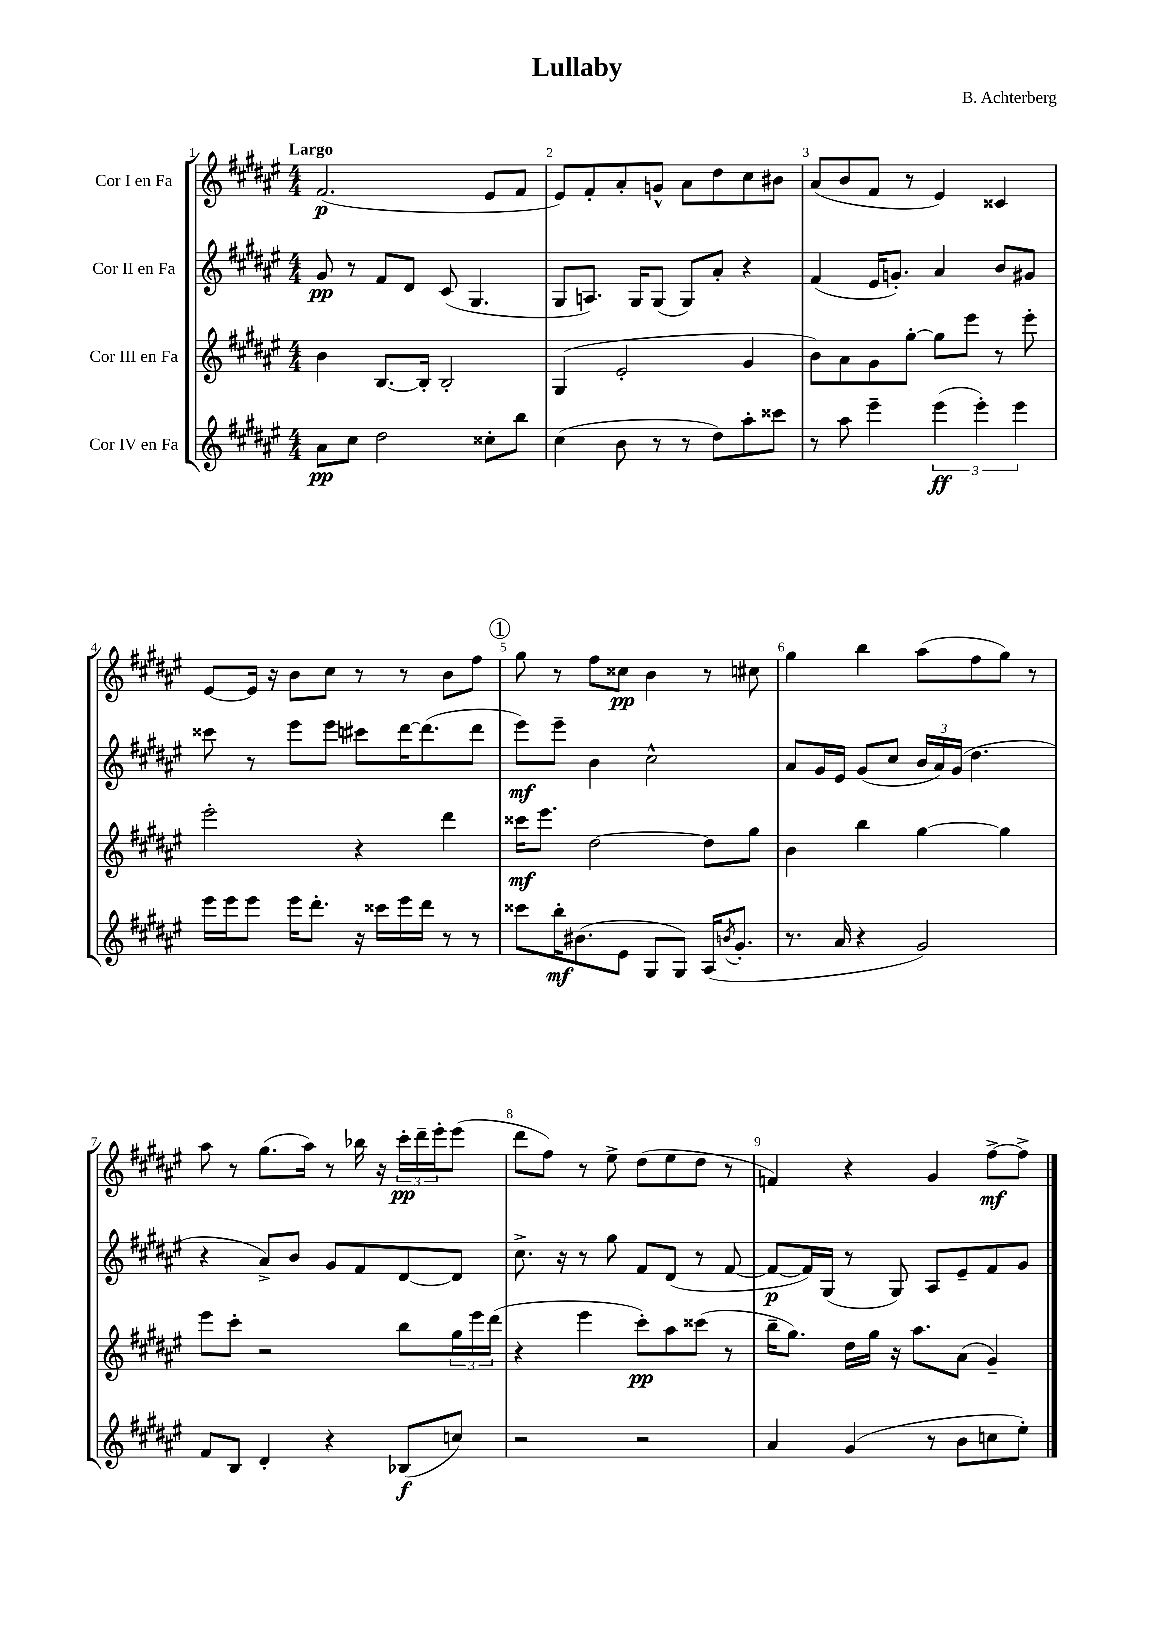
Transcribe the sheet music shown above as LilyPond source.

\header { title = "Lullaby" composer = "B. Achterberg" }
<<
\new StaffGroup <<
\new Staff = "s0" \with { instrumentName = "Cor I en Fa" } {
    \clef treble \key fis \major \numericTimeSignature \time 4/4 \tempo "Largo"
    fis'2.\p( eis'8 fis'8 |
    eis'8) fis'8-. ais'8-. g'8-^ ais'8 dis''8 cis''8 bis'8 |
    ais'8( b'8 fis'8 r8 eis'4) cisis'4 |
    eis'8~ eis'16 r16 b'8 cis''8 r8 r8 b'8 fis''8 |
    \mark \markup { \circle "1" } gis''8 r8 fis''8 cisis''8\pp b'4 r8 cis''8 |
    gis''4 b''4 ais''8( fis''8 gis''8) r8 |
    ais''8 r8 gis''8.( ais''16) r8 bes''16 r16 \tuplet 3/2 { cis'''16-.\pp dis'''16-- eis'''16-. } eis'''8( |
    dis'''8 fis''8) r8 eis''8-> dis''8( eis''8 dis''8 r8 |
    f'4) r4 gis'4 fis''8~->\mf fis''8-> \bar "|." |
}
\new Staff = "s1" \with { instrumentName = "Cor II en Fa" } {
    \clef treble \key fis \major \numericTimeSignature \time 4/4
    gis'8\pp r8 fis'8 dis'8 cis'8( gis4. |
    gis8 a8.) gis16 gis8( gis8) ais'8-. r4 |
    fis'4( eis'16 g'8.-.) ais'4 b'8 gis'8 |
    cisis'''8 r8 eis'''8 eis'''8 cis'''8 dis'''16~ dis'''8.( dis'''8 |
    \mark \markup { \circle "1" } eis'''8\mf) eis'''8-- b'4 cis''2-^ |
    ais'8 gis'16 eis'16 gis'8( cis''8 \tuplet 3/2 { b'16 ais'16) gis'16( } dis''4. |
    r4 ais'8->) b'8 gis'8 fis'8 dis'8~ dis'8 |
    cis''8.-> r16 r8 gis''8 fis'8 dis'8( r8 fis'8~ |
    fis'8~\p fis'16) gis16( r8 gis8) ais8 eis'8-- fis'8 gis'8 \bar "|." |
}
\new Staff = "s2" \with { instrumentName = "Cor III en Fa" } {
    \clef treble \key fis \major \numericTimeSignature \time 4/4
    b'4 b8.~ b16-. b2-. |
    gis4( eis'2-. gis'4 |
    b'8) ais'8 gis'8 gis''8~-. gis''8 eis'''8 r8 eis'''8-. |
    eis'''2-. r4 dis'''4 |
    \mark \markup { \circle "1" } cisis'''16\mf eis'''8. dis''2~ dis''8 gis''8 |
    b'4 b''4 gis''4~ gis''4 |
    eis'''8 cis'''8-. r2 b''8 \tuplet 3/2 { gis''16 eis'''16 dis'''16( } |
    r4 eis'''4 cis'''8-.\pp) ais''8 cisis'''8( r8 |
    b''16-- gis''8.) dis''16 gis''16 r16 ais''8. ais'8( gis'4--) \bar "|." |
}
\new Staff = "s3" \with { instrumentName = "Cor IV en Fa" } {
    \clef treble \key fis \major \numericTimeSignature \time 4/4
    ais'8\pp cis''8 dis''2 cisis''8-. b''8 |
    cis''4( b'8 r8 r8 dis''8) ais''8-. cisis'''8 |
    r8 ais''8 eis'''4-- \tuplet 3/2 { eis'''4\ff( eis'''4-.) eis'''4 } |
    eis'''16 eis'''16 eis'''8 eis'''16 dis'''8.-. r16 cisis'''16 eis'''16 dis'''16 r8 r8 |
    \mark \markup { \circle "1" } cisis'''8 b''16-.\mf bis'8.( eis'8 gis8 gis8) ais16( \acciaccatura { b'8 } gis'8.-. |
    r8. ais'16 r4 gis'2) |
    fis'8 b8 dis'4-. r4 bes8\f( c''8) |
    r2 r2 |
    ais'4 gis'4( r8 b'8 c''8 eis''8-.) \bar "|." |
}
>>
>>
\layout { \context { \Score \override BarNumber.break-visibility = ##(#f #t #t) barNumberVisibility = #all-bar-numbers-visible } }
